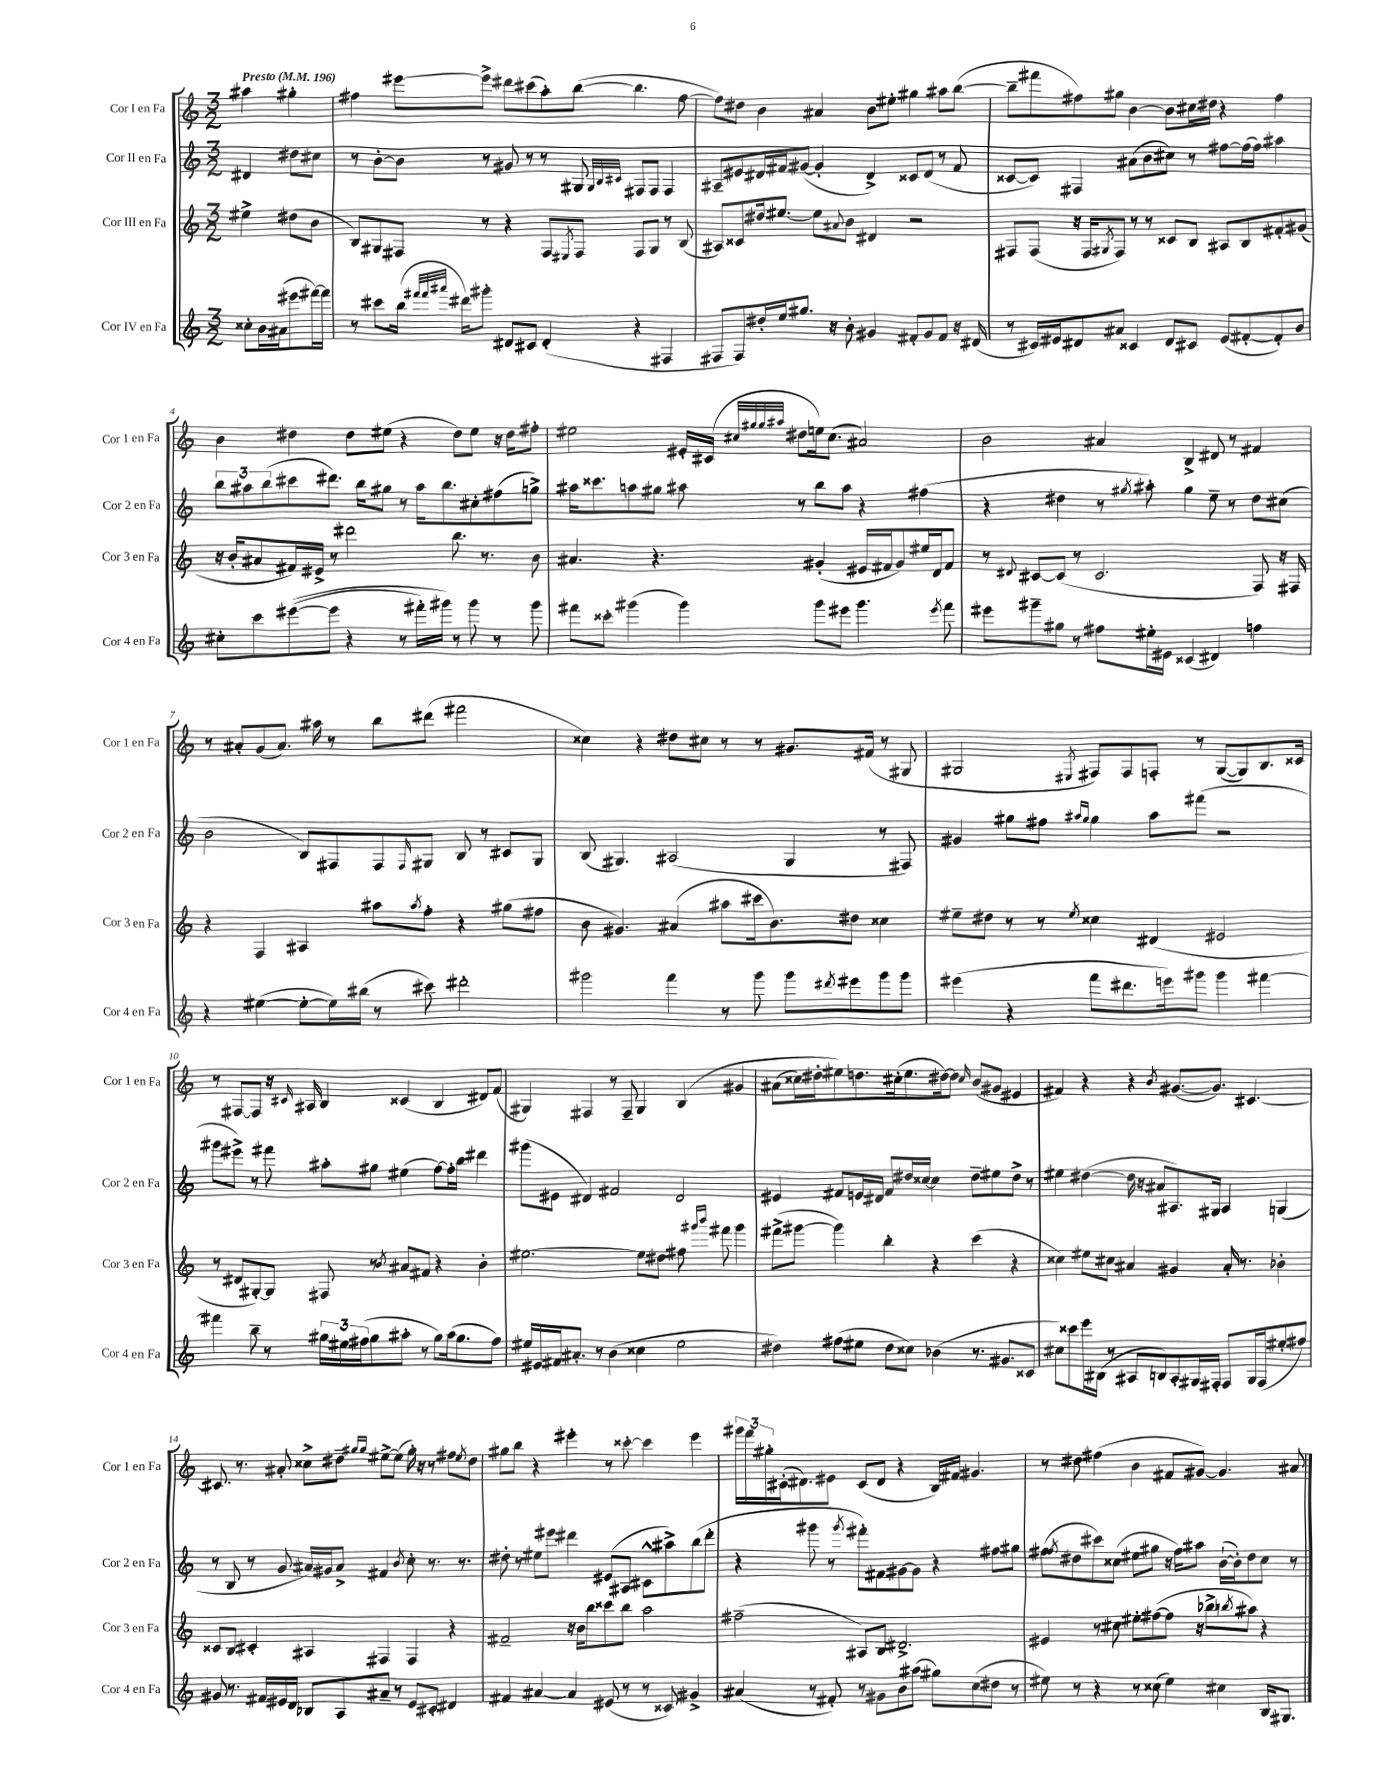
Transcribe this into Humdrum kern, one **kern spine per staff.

**kern	**kern	**kern	**kern
*staff4	*staff3	*staff2	*staff1
*clefG2	*clefG2	*clefG2	*clefG2
*k[]	*k[]	*k[]	*k[]
*M3/2	*M3/2	*M3/2	*M3/2
*MM196	*MM196	*MM196	*MM196
8cc##'\L	4ee#^\	4d#/	4aa#\
16b\L	.	.	.
(16a#\J	.	.	.
8eee#\	(8dd#\L	8dd#\L	4gg#'\
[16fff#\L)	8b\J	8cc#\J	.
16fff#\]JJ	.	.	.
=	=	=	=
8r	8B/L)	8r	4ff#\
8ccc#\L	8G#/	[8b'\L	.
(16bb\Jk	8F#/J	8b\]J	[8eee#\L
32qqfff#/LLL	.	.	.
32qqfff#/	.	.	.
32qqaaa#/JJJ	.	.	.
16ddd#\LK)	.	.	.
8ggg#'\J	8r	8r	8eee#^\]J
8d#/L	4r	8g#/	8ddd#\L
8c#/J	.	8r	(8ccc#\
(4d#'/	8F#/L	8r	8aa'\)
.	8qE#/	.	.
.	8F#/J	8G#/	([8bb\J
.	.	32qqG#/LLL	.
.	.	32qqB/	.
.	.	32qqc#/JJJ	.
4r	8F#/L	8F#/L	4.bb\]
.	8G#/J	8F#/J	.
4F#/	8r	4F#/	.
.	(8B/	.	[8ff#\
=	=	=	=
8F#/L	8A#/L)	8A#~/L	8ff#\]L)
8F#/)	8c##/	8e#/	8dd#\J
16dd#'/L	16dd#/k	16d#/L	4b\
16ee/J	[8.ee#/J	16f#/J	.
8.gg#/J	.	([8g#/J	.
.	8ee#\]L	4g#'/]	4a#/
16r	.	.	.
.	8qqa#/	.	.
8b'\	8b\J	.	.
4g#/	4d#/	4d#^/)	8b\L
.	.	.	8ee#'\J
8f#'/L	2r	8c##/L	4gg#\
8g#/	.	(8d#/J	.
8f#/J	.	8r	8aa#\L
16r	.	8f#/	([8bb\J
(16d#/	.	.	.
=	=	=	=
8r	8F#/L	[8c##/L	8bb~\]L
16c#/LL)	(8F#/J	8c##/]J)	8fff#\
16e#/J	.	.	.
8d#/	16r	4F#/	8ff#\)
.	16F#/LK	.	.
.	8qG#/	.	.
8a#/J	8F#/J)	.	8gg#\J
4c##/	8r	(8a#\L	[4b\
.	8r	8b\	.
8d#/L	8c##/L	8cc#\J)	8b\]L
8c#/J	8B/J	8r	16cc#\L
.	.	.	16dd#\JJ
(8e#/L	8A#/L	[8ff#\L	4r
[8f#'/	8B/	(16ff#\]L	.
.	.	16ff#\JJ)	.
8f#'/])	8f#'/	4aa#\	4ff#\
8b/J	(8g#/J	.	.
=	=	=	=
8cc#'\L	16r	12bb\L	4b\
.	16b'/LK	.	.
.	.	12aa#\	.
8ccc\	8a#/	.	.
.	.	(12bb\	.
&(([8eee#\	16f#/L)	8ccc#\	4dd#\
.	16e#^/JJ	.	.
8eee#\]J	8r	8.ddd#\J)	.
4r	2ddd#\	.	8dd#\L
.	.	16bb\LK	.
.	.	8gg#\J	(8ee#\J
8r	.	8r	4r
16fff#'\LL)	.	16aa#\LK	.
16ggg#\JJ&)	.	8.bb\	.
8r	8.bb\	.	8dd#\L)
8ggg#\	.	8cc#'\	8ee#\J
.	8.r	.	.
8r	.	(8ff#\	16r
.	.	.	16dd#\LK
8ggg#\	8b\	8gg^\J)	8ff#'\J
=	=	=	=
8fff#\L	4.a#/	16aa#\LK	2ee#\
.	.	8.ccc##\	.
8ccc##'\J	.	.	.
(4ggg#\	.	8aa\	.
.	4.r	8gg#\J	.
4ggg#\)	.	8aa#\	16e#'/LL
.	.	.	(16c#/JJ
.	.	.	32qqcc#/LLL
.	.	.	32qqgg#/
.	.	.	32qqgg#/
.	.	.	32qqaa#/JJJ
.	.	8r	8dd#\L
8ggg#\L	(4g#'/	8bb\L	16ee\k)
.	.	.	(8.cc#\J
8eee#\J	.	8aa#\J	.
4.ggg#\	16e#/LL	4r	2a#/)
.	16f#/J	.	.
.	8g#/)	.	.
.	16ee#/L	(4ff#\	.
.	16d/J	.	.
8qeee#/	.	.	.
8fff#\	8f#/J	.	.
=	=	=	=
8eee#\L	8r	4r	2b\
.	8qqd#/	.	.
8ggg#~\	[8c#/L	.	.
8gg#\J	(8c#/]J	4dd#\	.
8r	8r	.	.
8ff#\L	2.c#/	8r	4a#/
.	.	8qgg#/	.
16ee#'\L	.	8aa#'\)	.
16e#\JJ	.	.	.
(4c##/	.	4gg#\	4B^/
4d#/)	.	8ee~\	8d#/
.	.	8r	8r
4ff\	8F/)	8dd#\L	4f#/
.	16r	(8cc#\J	.
.	16F#/	.	.
=	=	=	=
4r	4r	2b\	8r
.	.	.	8a#'/L
([4ee#\	4F/	.	(8g/
.	.	.	8.a#/J)
8ee#'\_L	4A#/	8B/L)	.
.	.	.	16aa#\
16ee#\]L)	.	8F#/	8r
(16bb#\JJ	.	.	.
8r	8aa#\L	8F#/	8bb\L
.	8qaa#/	16qqF#/	.
8ccc#\)	8ff'\J	8G#/J	(8ddd#\J
2ddd#'\	4r	8B/	2fff#\
.	.	8r	.
.	(8gg#\L	8c#/L	.
.	8ff#\J	8G#/J	.
=	=	=	=
2ggg#\	8b\	(8B/	4cc##\)
.	4.g#/)	4.G#/)	.
.	.	.	4r
4fff\	(4a#/	(2A#/	8dd#\L
.	.	.	8cc#\J
8r	8aa#\L	.	8r
8ggg#\	16ccc#\k	.	8r
.	8.b\)	.	.
8ggg#\L	.	4G#/	8.g#/L
8qddd#/	.	.	.
8eee#\	8dd#\J	.	.
.	.	.	(16f#/Jk
8ggg#\	4cc##\	8r	8r
8ggg#\J	.	8F#/)	8G#/
=	=	=	=
(4eee#\	8ee#~\L	4g#/	2G#/
.	8dd#\J	.	.
4r	8r	8gg#\L	.
.	8r	8ff#\J	.
.	.	16qqaa#/LL	.
.	8qee#/	16qqgg#/JJ	8qE#/
8fff\L	4cc##\	4gg#\	8F#/L)
8.ddd#\	.	.	8F#/
.	(4d#/	8aa#\L	8F'/J
16eee\k)	.	.	.
8ggg#\J	.	(8fff#\J	8r
4ggg#\	2e#/	2r	([8G#/L
.	.	.	8G#/])
[4fff#\	.	.	8.B/
.	.	.	16c##/Jk
=	=	=	=
4fff#\]	8r	8ggg#\L	8r
.	8d#/L	8eee#^\J)	[8F#/L
8bb~\	[8G#'/)	8r	8F#/]J
8r	8G#/]J	8fff#\	16r
.	.	.	16qqc#/
.	.	.	16A#/
24gg#\LL	8F#/	8aa#'\L	4B/
24ee#\	.	.	.
(24ff#\J	.	.	.
8gg#\	8r	8gg#\J	.
.	8qb/	.	.
8aa#'\J	8a#/L	(4ee#\	(4c##/
8r	8f#/J	.	.
8gg#\L)	4r	[8ff\L)	4B/
(16aa#\k	.	16ff'\]L	.
8.gg#\	.	16bb\JJ	.
.	4b'\	4ddd#\	8d#/L)
8ff#\J)	.	.	(8f/J
=	=	=	=
16ee#/LL	[2.ee#\	(8ggg#\L	4G#/)
16e#/	.	.	.
16f#/J	.	8e#\J	.
8.a#'/J	.	.	.
.	.	4d#/)	4F#/
8r	.	.	.
(4b\	.	2f#/	8r
.	.	.	8F#~/
4cc##\	8ee#\]L	.	4G#/
.	8dd#\J	.	.
2ee#\	8ff#\	2d#/	&(4B/
.	16qqggg#/LL	.	.
.	16qqbbb/JJ	.	.
.	8fff#\	.	.
.	4ggg#\	.	4g#/
=	=	=	=
4dd#\)	(8fff#^\L	4e#/	(8a#\L
.	[8ggg#\J	.	16cc##\L)
.	.	.	16dd#'\J
(8ff#\L	4ggg#\])	8f#/L	8ee#\&)
8ee#\J	.	16e/L	8.dd\
.	.	16d#/JJ	.
8dd#\L	4bb'\	8f#/L	.
.	.	.	(16cc#'\k
8cc##\J)	.	16dd#/L	8.ee#\
.	.	[16cc##/JJ	.
(4b-\	4r	4cc##\]	.
.	.	.	[16dd#\k)
.	.	.	8dd#\]J
.	.	.	16qqcc#/
8.r	(4ccc\	8dd#~\L	(8b/L
.	.	8ee#\	8g#/J
8.g#/L	.	.	.
.	4r	8dd#^\J	4e#/
8c##/J	.	8r	.
=	=	=	=
8cc#\L)	4cc##\)	4ee#\	4f#/)
8ccc##\	.	.	.
16eee\L	8ee#\L	([4dd#\	4r
(16B#\JJ	.	.	.
8r	8cc#\J	.	.
8A#/L	4a#/	16dd#\]	4r
.	.	16r	.
8B/)	.	8a#/L	.
.	.	.	8qb/
8A#'/	4g#/	8.A#/)	([8.g#/L
16G#/L	.	.	.
16F#'/JJ	.	16G#/Jk	8.g#/]J)
8F#/L	16a#'/	4A#/	.
.	8.r	.	.
16G#/L	.	.	[4.c#/
(16F#/J	.	.	.
8ee#'/	4b-'\	(4G/	.
8ff#/J)	.	.	.
=	=	=	=
8g#/	8c##/L	8r	8.c#/]
8.r	8B/J	8B/	.
.	.	.	8.r
.	4c#'/	8r	.
16f#/LL	.	.	.
16e#/	.	8g/	8a#'/
16d/JJ	.	.	.
8B-/L	4A#/	16a#/LL)	8cc##^\L
.	.	16g#/J	.
8A/	.	8a#^/J	8dd#~\J
.	.	.	16qqgg#/LL
.	.	.	16qqgg#/JJ
8a#~/J	4F#/	4f#/	[8ee#^\L
8r	.	.	(8ee#\]J
.	.	8qb/	.
8e#/L	4F#/	8cc'\	16gg#'\)
.	.	.	16r
8c#'/J	.	8.r	8r
4d#/	4r	.	8ff#\L
.	.	8.r	.
.	.	.	8qee#/
.	.	.	8dd#\J
=	=	=	=
4f#/	2f#~/	8dd#'\	8gg#\L
.	.	8r	8bb\J
[4a#/	.	8ee#\L	4r
.	.	8eee#\J	.
4a#/]	16r	4ddd#\	4eee#'\
.	16b\LK	.	.
.	8bb\	.	.
(8e#/	8ccc##\	(8e#/L	8r
8r	8bb\J	8A#/J	[8ccc##'\
8r	2aa\	8c#^^\L	4ccc##\]
8c##/)	.	8aa#^\)	.
4g#^/	.	(8bb\	4eee#\
.	.	8ddd#'\J	.
=	=	=	=
(4a#/	(2ff#~\	4r	24ggg#\LL
.	.	.	24fff\
.	.	.	24gg#'\
.	.	.	(16c#'\J
.	.	.	8.d#\)
8r	.	8ggg#\	.
8f#'/)	.	8r	8e#\J
.	.	8qggg#/	.
8r	8A#/L)	8fff#'\L)	(8c#/L
8g#\L	8B/J	8f#\	8d#/J
8b\	2.d#^/	[8g#\	4r
(8aa#\J	.	8g#\]J	.
8gg#\L)	.	4r	16B/LL)
.	.	.	16f#/JJ
(8cc\	.	.	4.g#/
8dd#\J	.	8ff#\L	.
8r	.	8gg#\J	.
=	=	=	=
8ee#\)	4e#/	(8ff#\L	8r
.	.	8qff#/	.
8r	.	8dd#\	8dd#\
4r	8r	8ccc#\)	(4ff#\
.	8cc#\	(8cc##\J	.
8r	8ee#'\L	8ee#\L	4b\
(8cc##\	([8ff#\	8gg#\J	.
4ee#\)	8ff#\]J	16r	8f#/L
.	.	16ff#\LK)	.
.	16r	8aa#\J	[8g#/J)
.	8.bb-^\L	.	.
4cc#\	.	([16b`\LL	4.g#/]
.	.	16b'\]J)	.
.	8qbb/	.	.
.	8aa#\J)	8dd#\	.
16B/LK	4r	8cc##\J	.
8.G#/J	.	.	.
.	.	8r	8a#/
==	==	==	==
*-	*-	*-	*-
